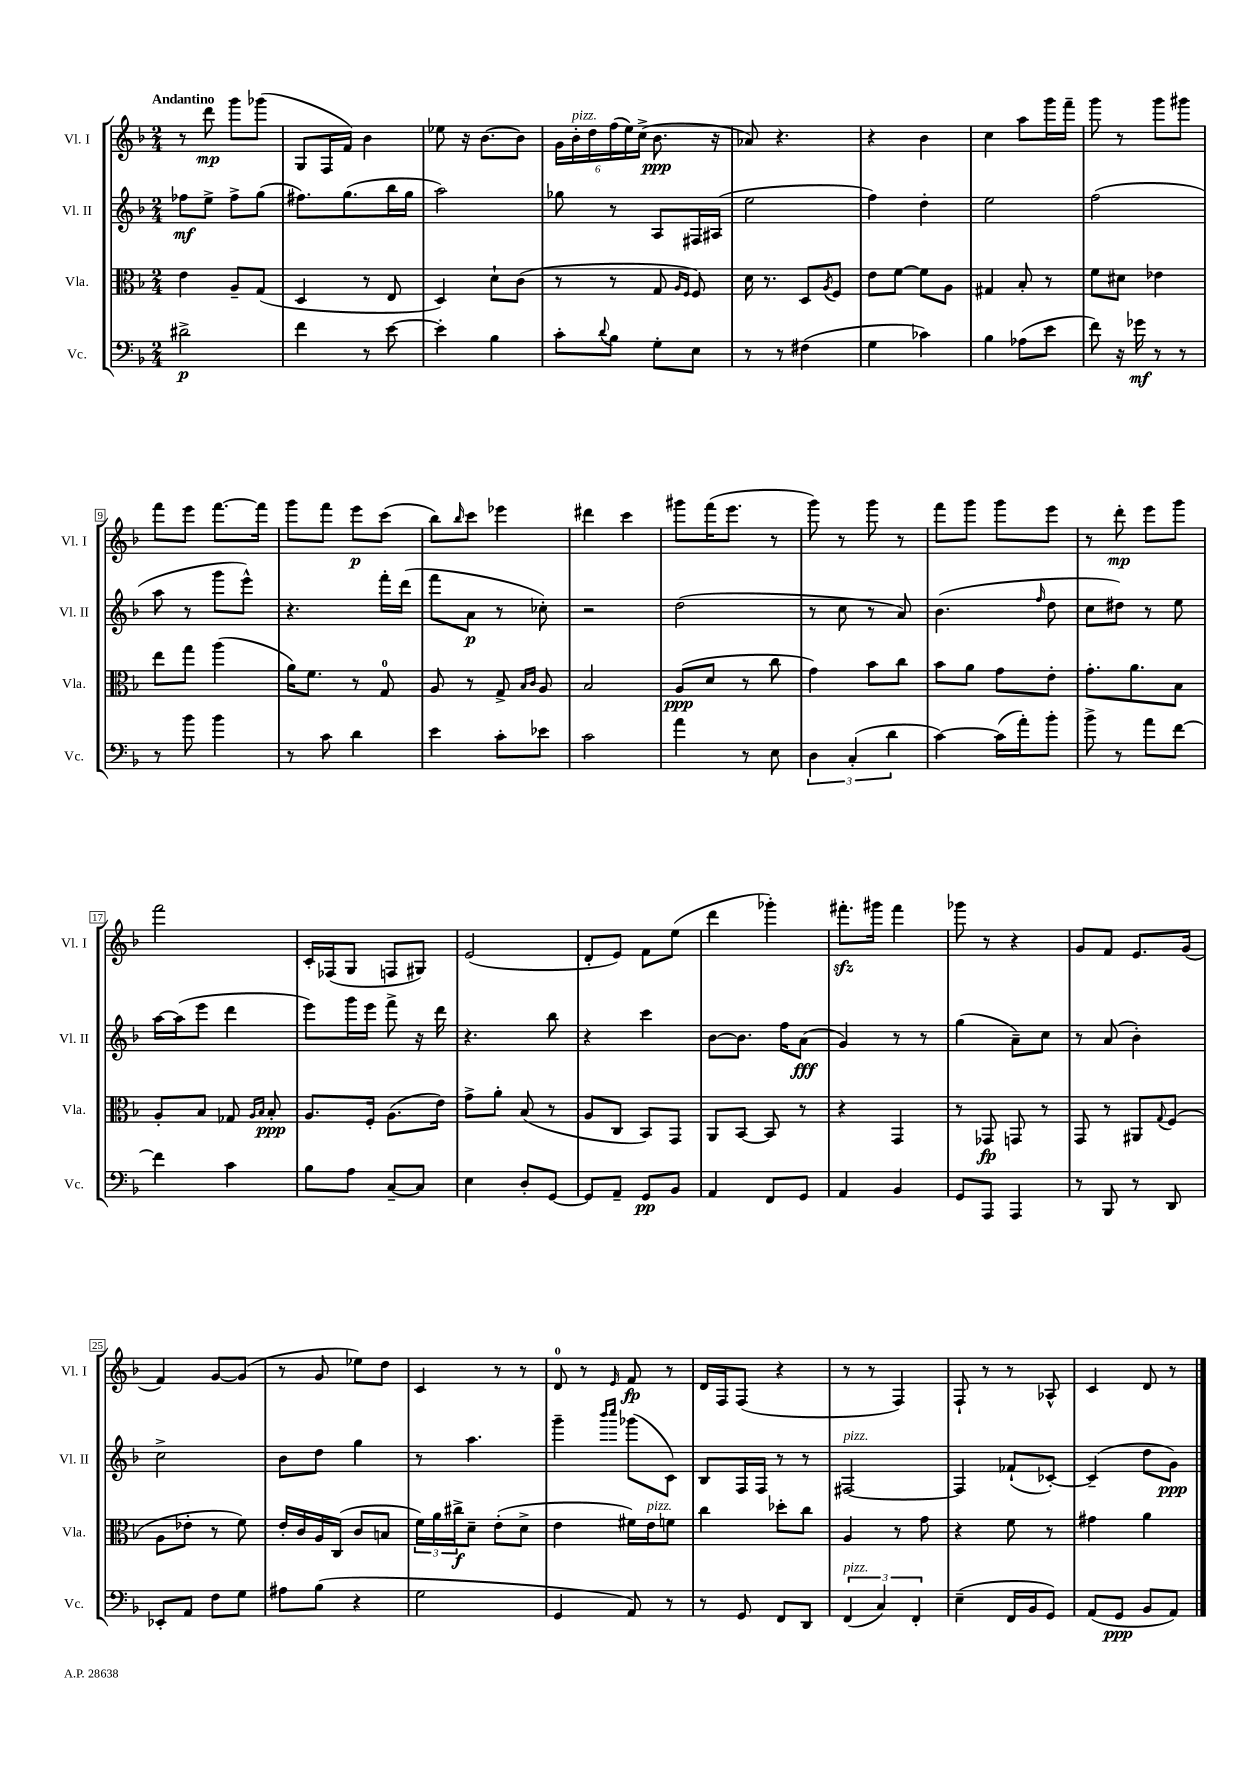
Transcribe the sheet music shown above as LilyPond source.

<<
\new StaffGroup <<
\new Staff = "s0" \with { instrumentName = "Vl. I" shortInstrumentName = "Vl. I" } {
    \clef treble \key f \major \numericTimeSignature \time 2/4 \tempo "Andantino"
    r8 d'''8\mp g'''8 ges'''8( |
    g8 f16 f'16) bes'4 |
    ees''8 r16 bes'8.~ bes'8 |
    \tuplet 6/4 { g'16 bes'16-.^\markup { \italic "pizz." } d''16 f''16( e''16) c''16->( } bes'8.\ppp r16 |
    aes'8) r4. |
    r4 bes'4 |
    c''4 a''8 g'''16 f'''16-- |
    g'''8 r8 g'''8 gis'''8 |
    f'''8 e'''8 f'''8.~ f'''16 |
    g'''8 f'''8 e'''8\p c'''8( |
    bes''8) \grace { bes''16 } c'''8 ees'''4 |
    dis'''4 c'''4 |
    gis'''8 f'''16( e'''8. r8 |
    g'''8) r8 g'''8 r8 |
    f'''8 g'''8 g'''8 e'''8 |
    r8 d'''8-.\mp e'''8 g'''8 |
    f'''2 |
    c'16-. fes16( g8 f8 gis8) |
    e'2( |
    d'8-. e'8) f'8 e''8( |
    d'''4 ges'''4-.) |
    fis'''8.-.\sfz gis'''16 fis'''4 |
    ges'''8 r8 r4 |
    g'8 f'8 e'8. g'16( |
    f'4) g'8~ g'8( |
    r8 g'8 ees''8) d''8 |
    c'4 r8 r8 |
    d'8-0 r8 \grace { e'16 } f'8\fp r8 |
    d'16 f16 f8( r4 |
    r8 r8 f4) |
    f8-! r8 r8 aes8-^ |
    c'4 d'8 r8 \bar "|." |
}
\new Staff = "s1" \with { instrumentName = "Vl. II" shortInstrumentName = "Vl. II" } {
    \clef treble \key f \major \numericTimeSignature \time 2/4
    fes''8\mf e''8-> fes''8-> g''8( |
    fis''8.) g''8.( bes''16 g''16 |
    a''2) |
    ges''8 r8 a8 fis16 ais16( |
    e''2 |
    f''4) d''4-. |
    e''2 |
    f''2( |
    a''8 r8 g'''8 e'''8-^) |
    r4. f'''16-. d'''16( |
    f'''8 a'8\p r8 ces''8-.) |
    r2 |
    d''2( |
    r8 c''8 r8 a'8) |
    bes'4.( \grace { f''16 } d''8 |
    c''8 dis''8) r8 e''8 |
    a''16~ a''16( e'''8 d'''4 |
    e'''8) g'''16 e'''16 f'''8-> r16 d'''16 |
    r4. bes''8 |
    r4 c'''4 |
    bes'8~ bes'8. f''16 a'8\fff( |
    g'4) r8 r8 |
    g''4( a'8--) c''8 |
    r8 a'8( bes'4-.) |
    c''2-> |
    bes'8 d''8 g''4 |
    r8 a''4. |
    g'''4-- \grace { bes'''16 c''''16 } ges'''8( c'8) |
    bes8 f16 f16 r8 r8 |
    fis2~^\markup { \italic "pizz." } |
    fis4 fes'8-!( ces'8~-.) |
    ces'4--( d''8 g'8\ppp) \bar "|." |
}
\new Staff = "s2" \with { instrumentName = "Vla." shortInstrumentName = "Vla." } {
    \clef alto \key f \major \numericTimeSignature \time 2/4
    e'4 a8-- g8( |
    d4 r8 e8 |
    d4) d'8-! c'8( |
    r8 r8 g8 \grace { a16 f16 } f8) |
    d'16 r8. d8 \acciaccatura { a8 } f8 |
    e'8 f'8~ f'8 a8 |
    gis4 bes8-. r8 |
    f'8 dis'8 ees'4 |
    e''8 g''8 a''4( |
    a'16) f'8. r8 g8-0 |
    a8 r8 g8-> \grace { bes16 c'16 } a8 |
    bes2 |
    a8\ppp( d'8 r8 c''8 |
    g'4) bes'8 c''8 |
    bes'8 a'8 g'8 e'8-. |
    g'8.-. a'8. bes8 |
    a8-. bes8 ges8 \grace { a16 bes16 } bes8-.\ppp |
    a8. f16-. a8.( e'16) |
    g'8-> a'8-. bes8( r8 |
    a8 c8 bes,8) g,8 |
    a,8 bes,8~ bes,8 r8 |
    r4 g,4 |
    r8 ges,8\fp g,8 r8 |
    g,8 r8 ais,8 \appoggiatura { g8 } f8( |
    a8 ees'8-. r8 f'8) |
    e'16-. c'16 a16 c16( c'8 b8 |
    \tuplet 3/2 { f'16) a'16 cis''16->\f } d'8-- e'8-.( d'8-> |
    e'4 fis'16) e'16^\markup { \italic "pizz." } f'8 |
    c''4 des''8-. c''8 |
    a4 r8 g'8 |
    r4 f'8 r8 |
    gis'4 a'4 \bar "|." |
}
\new Staff = "s3" \with { instrumentName = "Vc." shortInstrumentName = "Vc." } {
    \clef bass \key f \major \numericTimeSignature \time 2/4
    dis'2->\p |
    f'4 r8 e'8~ |
    e'4-. bes4 |
    c'8-. \appoggiatura { d'8 } bes8 g8-. e8 |
    r8 r8 fis4( |
    g4 ces'4) |
    bes4 aes8( e'8 |
    f'8) r16 ges'16\mf r8 r8 |
    r8 bes'8 bes'4 |
    r8 c'8 d'4 |
    e'4 c'8-. ees'8 |
    c'2 |
    a'4 r8 e8 |
    \tuplet 3/2 { d4 c4-.( d'4 } |
    c'4~) c'16( a'16-.) bes'8-. |
    bes'8-> r8 a'8 f'8~ |
    f'4 c'4 |
    bes8 a8 c8~-- c8 |
    e4 d8-. g,8~ |
    g,8 a,8-- g,8\pp bes,8 |
    a,4 f,8 g,8 |
    a,4 bes,4 |
    g,8 a,,8 a,,4 |
    r8 bes,,8 r8 d,8 |
    ees,8-. a,8 f8 g8 |
    ais8 bes8( r4 |
    g2 |
    g,4 a,8) r8 |
    r8 g,8 f,8 d,8 |
    \tuplet 3/2 { f,4^\markup { \italic "pizz." }( c4) f,4-. } |
    e4--( f,16 bes,16 g,8) |
    a,8( g,8\ppp bes,8 a,8) \bar "|." |
}
>>
>>
\layout { \context { \Score \override BarNumber.stencil = #(make-stencil-boxer 0.1 0.3 ly:text-interface::print) } }
